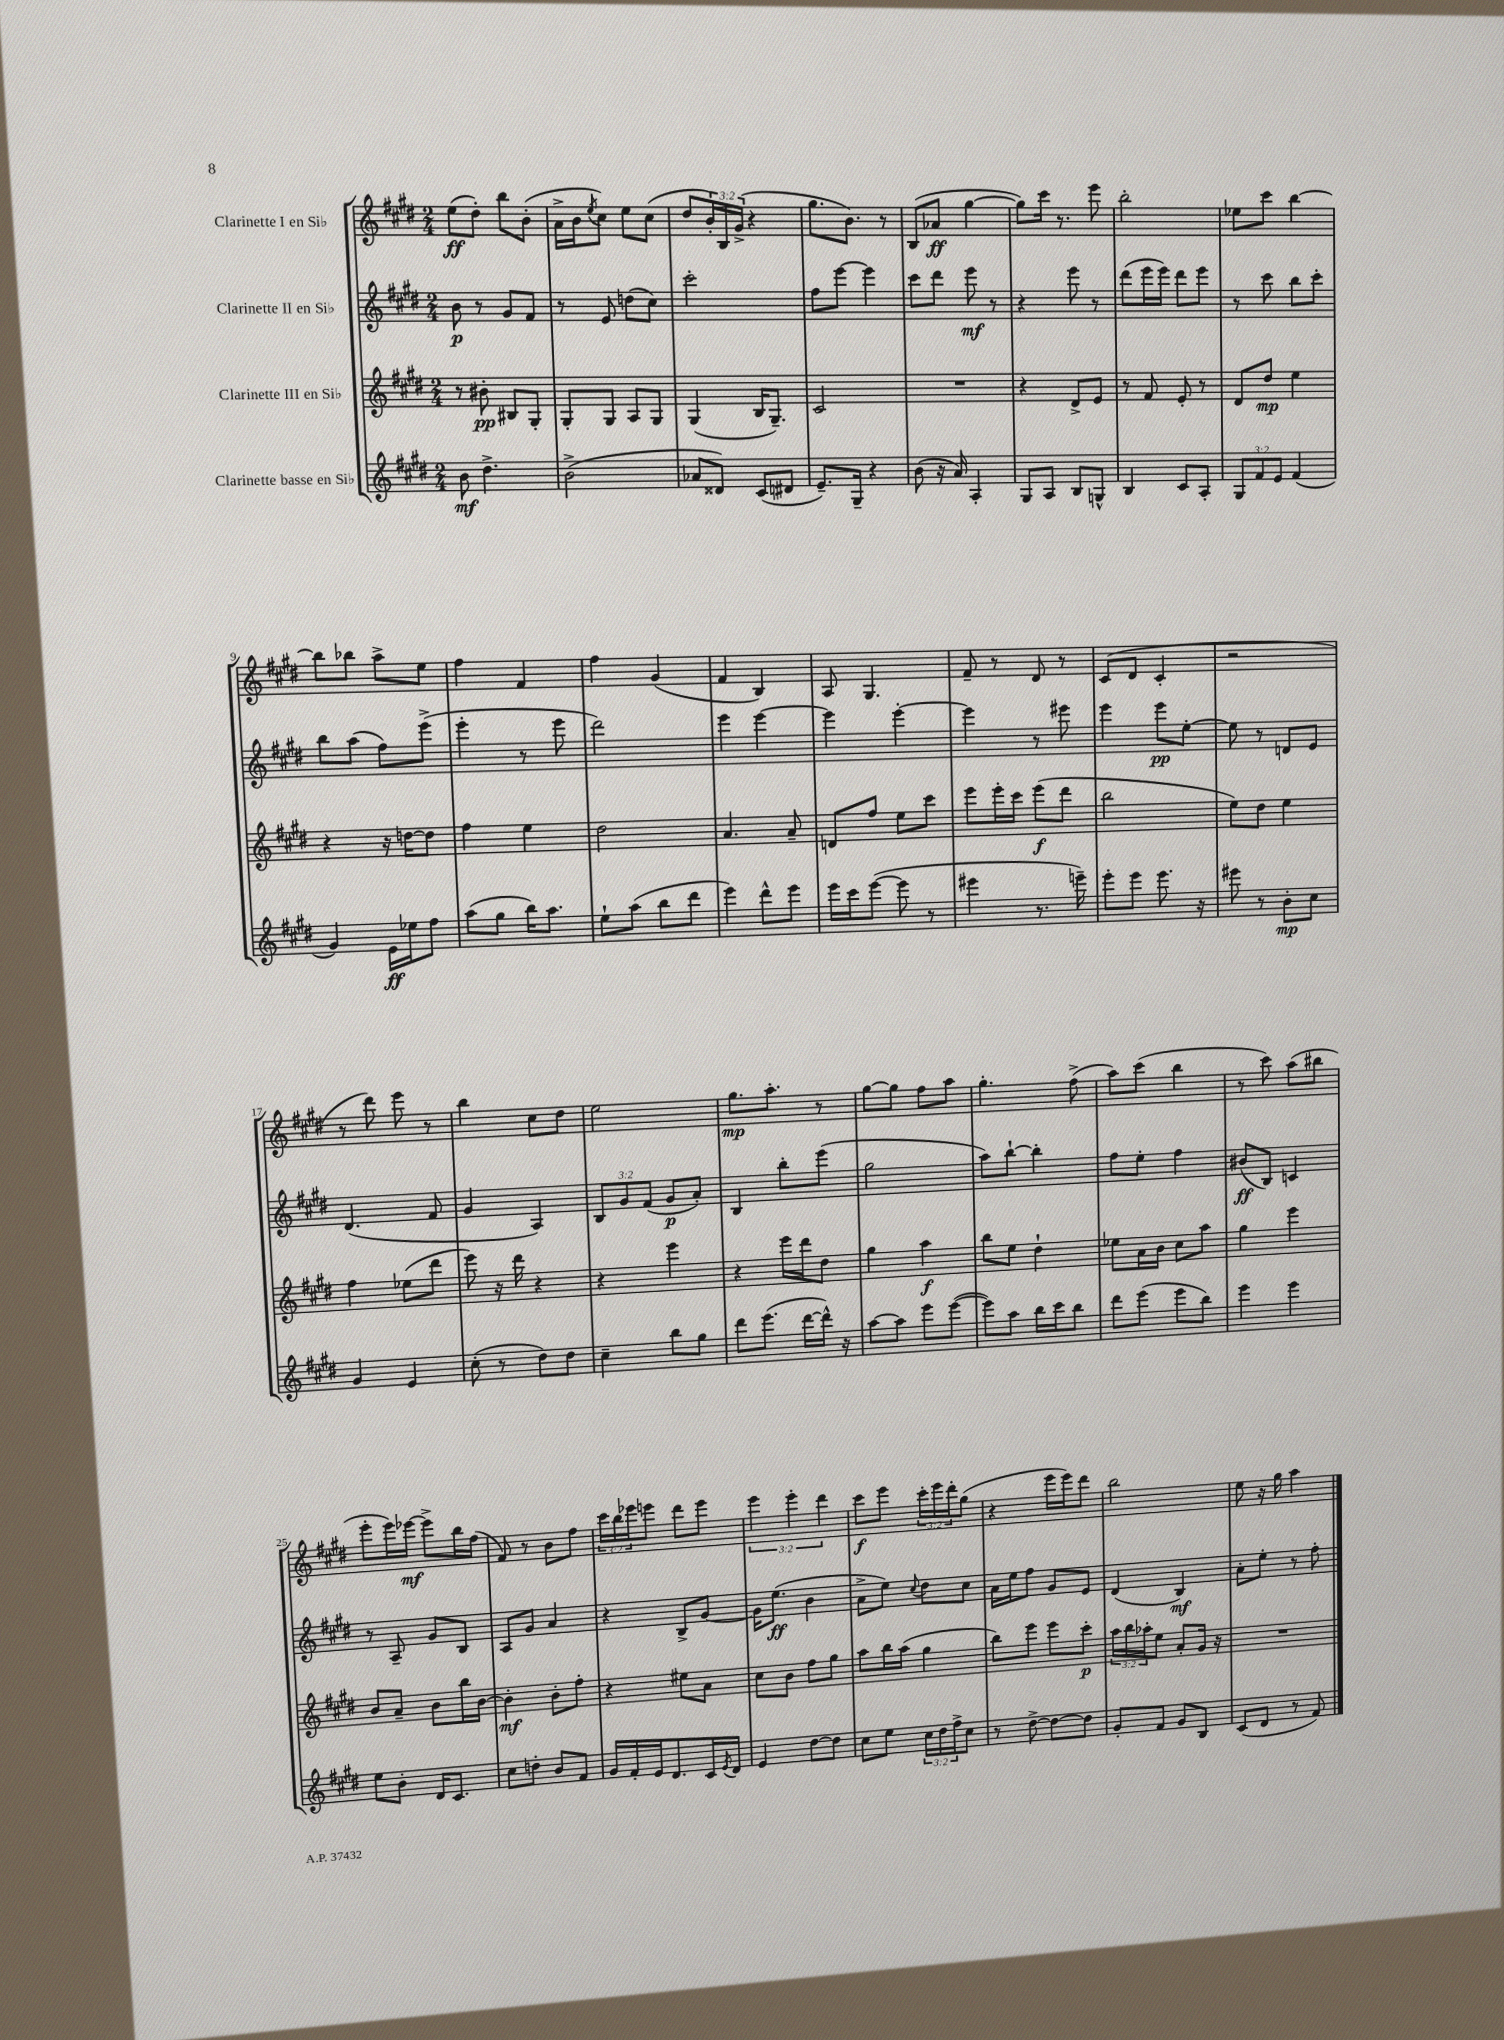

**kern	**dynam	**kern	**dynam	**kern	**dynam	**kern	**dynam
*part4	*part4	*part3	*part3	*part2	*part2	*part1	*part1
*staff4	*staff4	*staff3	*staff3	*staff2	*staff2	*staff1	*staff1
*I"Clarinette basse en Si♭	*	*I"Clarinette III en Si♭	*	*I"Clarinette II en Si♭	*	*I"Clarinette I en Si♭	*
*clefG2	*	*clefG2	*	*clefG2	*	*clefG2	*
*k[f#c#g#d#]	*	*k[f#c#g#d#]	*	*k[f#c#g#d#]	*	*k[f#c#g#d#]	*
*M2/4	*	*M2/4	*	*M2/4	*	*M2/4	*
=1	=1	=1	=1	=1	=1	=1	=1
8b\	mf	8r	.	8b\	p	(8ee\L	ff
4.dd#^\	.	8b#X'\	pp	8r	.	8dd#'\J)	.
.	.	8B#X/L	.	8g#/L	.	8bb\L	.
.	.	8G#'/J	.	8f#/J	.	(8b'\J	.
=2	=2	=2	=2	=2	=2	=2	=2
(2b^\	.	8G#'/L	.	8r	.	16a^\LL	.
.	.	.	.	.	.	16b\J	.
.	.	.	.	.	.	8qee/	.
.	.	8G#/J	.	8e/	.	8cc#\J)	.
.	.	8A/L	.	(8ddn\L	.	8ee\L	.
.	.	8G#/J	.	8cc#\J)	.	(8cc#\J	.
=3	=3	=3	=3	=3	=3	=3	=3
8a-X/L	.	(4G#/	.	2ccc#'\	.	8dd#/L	.
8d##X/J)	.	.	.	.	.	24b'/L)	.
.	.	.	.	.	.	24B/	.
.	.	.	.	.	.	(24g#^/JJ	.
(8c#/L	.	16B/KL	.	.	.	4r	.
.	.	8.G#~/J)	.	.	.	.	.
8d#X/J	.	.	.	.	.	.	.
=4	=4	=4	=4	=4	=4	=4	=4
8.e~/L)	.	2c#/	.	8ff#\L	.	8.gg#\L	.
.	.	.	.	[8eee\J	.	.	.
16G#~/Jk	.	.	.	.	.	8.b\J)	.
4r	.	.	.	4eee\]	.	.	.
.	.	.	.	.	.	8r	.
=5	=5	=5	=5	=5	=5	=5	=5
(8b\	.	2r	.	8ccc#\L	.	(8B/L	.
16r	.	.	.	8ddd#\J	.	8a-X/J	ff
16a/)	.	.	.	.	.	.	.
4A'/	.	.	.	8eee\	mf	[4gg#\	.
.	.	.	.	8r	.	.	.
=6	=6	=6	=6	=6	=6	=6	=6
8G#/L	.	4r	.	4r	.	8gg#\L])	.
8A/J	.	.	.	.	.	16ccc#\Jk	.
.	.	.	.	.	.	8.r	.
8B/L	.	8d#^/L	.	8eee\	.	.	.
8Gn^^/J	.	8e/J	.	8r	.	8eee\	.
=7	=7	=7	=7	=7	=7	=7	=7
4B/	.	8r	.	(8ddd#\L	.	2bb'\	.
.	.	8f#/	.	16eee\L	.	.	.
.	.	.	.	16eee\JJ)	.	.	.
8c#/L	.	8e'/	.	8ddd#\L	.	.	.
8A'/J	.	8r	.	8eee\J	.	.	.
=8	=8	=8	=8	=8	=8	=8	=8
12G#/L	.	8d#/L	.	8r	.	8ee-X\L	.
12f#/	.	.	.	.	.	.	.
.	.	8dd#/J	mp	8ccc#\	.	8ccc#\J	.
12e/J	.	.	.	.	.	.	.
(4f#/	.	4ee\	.	8bb\L	.	[4bb\	.
.	.	.	.	8ccc#'\J	.	.	.
!!LO:LB:g=z
=9	=9	=9	=9	=9	=9	=9	=9
4g#/)	.	4r	.	8bb\L	.	8bb\L]	.
.	.	.	.	(8aa\J	.	8bb-X\J	.
16e\LL	ff	16r	.	8ff#\L)	.	8aa^\L	.
16ee-X\J	.	[16ddn\KL	.	.	.	.	.
8ff#\J	.	8dd\J]	.	(8eee^\J	.	8ee\J	.
=10	=10	=10	=10	=10	=10	=10	=10
(8aa\L	.	4ff#\	.	4eee'\	.	4ff#\	.
8gg#\J	.	.	.	.	.	.	.
16bb\KL)	.	4ee\	.	8r	.	4f#/	.
8.aa\J	.	.	.	.	.	.	.
.	.	.	.	8eee\	.	.	.
=11	=11	=11	=11	=11	=11	=11	=11
8ee`\L	.	2dd#\	.	2ddd#\)	.	4ff#\	.
(8aa\J	.	.	.	.	.	.	.
8bb\L	.	.	.	.	.	(4g#/	.
8ddd#\J	.	.	.	.	.	.	.
=12	=12	=12	=12	=12	=12	=12	=12
4eee\)	.	4.a/	.	4eee\	.	4f#/	.
8ddd#^^\L	.	.	.	[4eee\	.	4B/)	.
8eee\J	.	8a~/	.	.	.	.	.
=13	=13	=13	=13	=13	=13	=13	=13
16eee\LL	.	8dn/L	.	4eee\]	.	8A/	.
16ccc#\J	.	.	.	.	.	.	.
([8eee\J	.	8ff#/J	.	.	.	4.G#/	.
8eee\]	.	8ee\L	.	[4eee'\	.	.	.
8r	.	8ccc#\J	.	.	.	.	.
=14	=14	=14	=14	=14	=14	=14	=14
4eee#X\	.	8eee\L	.	4eee\]	.	8f#~/	.
.	.	16eee'\L	.	.	.	8r	.
.	.	16ccc#\JJ	.	.	.	.	.
8.r	.	(8eee\L	f	8r	.	8d#/	.
.	.	8ddd#\J	.	8eee#X\	.	8r	.
16eeen~\)	.	.	.	.	.	.	.
=15	=15	=15	=15	=15	=15	=15	=15
8eee'\L	.	2bb\	.	4eee\	.	(8c#/L	.
8eee\J	.	.	.	.	.	8d#/J	.
8.eee\	.	.	.	8eee\L	pp	4c#'/	.
.	.	.	.	[8ee'\J	.	.	.
16r	.	.	.	.	.	.	.
=16	=16	=16	=16	=16	=16	=16	=16
8eee#X\	.	8ee\L)	.	8ee\]	.	2r	.
8r	.	8dd#\J	.	8r	.	.	.
8b'\L	mp	4ee\	.	8dn/L	.	.	.
8cc#\J	.	.	.	8e/J	.	.	.
!!LO:LB:g=z
=17	=17	=17	=17	=17	=17	=17	=17
4g#/	.	4ff#\	.	(4.d#/	.	8r	.
.	.	.	.	.	.	8ddd#\)	.
4e/	.	(8ee-X\L	.	.	.	8eee\	.
.	.	8ddd#\J	.	8f#/	.	8r	.
=18	=18	=18	=18	=18	=18	=18	=18
(8cc#'\	.	8eee\)	.	4g#/	.	4bb\	.
8r	.	16r	.	.	.	.	.
.	.	16ddd#\	.	.	.	.	.
8dd#\L)	.	4r	.	4A/)	.	8cc#\L	.
8dd#\J	.	.	.	.	.	8dd#\J	.
=19	=19	=19	=19	=19	=19	=19	=19
4cc#~\	.	4r	.	12B/L	.	2ee\	.
.	.	.	.	12g#/	.	.	.
.	.	.	.	(12f#/J	.	.	.
8bb\L	.	4eee\	.	8g#/L	p	.	.
8gg#\J	.	.	.	8a'/J)	.	.	.
=20	=20	=20	=20	=20	=20	=20	=20
8ddd#\L	.	4r	.	4B/	.	8.gg#\L	mp
(8.eee\J	.	.	.	.	.	.	.
.	.	.	.	.	.	8.aa'\J	.
.	.	16eee\LL	.	8bb'\L	.	.	.
[16ddd#\LL	.	16ddd#\J	.	.	.	.	.
16ddd#^^\JJ])	.	8dd#\J	.	(8eee\J	.	8r	.
16r	.	.	.	.	.	.	.
=21	=21	=21	=21	=21	=21	=21	=21
[8aa\L	.	4gg#\	.	2gg#\	.	[8gg#\L	.
8aa\J]	.	.	.	.	.	8gg#\J]	.
8eee\L	.	4aa\	f	.	.	8ff#\L	.
([8eee\J	.	.	.	.	.	8aa\J	.
=22	=22	=22	=22	=22	=22	=22	=22
8eee\L])	.	8bb\L	.	8aa\L)	.	4.gg#'\	.
8aa\J	.	8ee\J	.	[8bb`\J	.	.	.
16bb\LL	.	4dd#`\	.	4bb'\]	.	.	.
16ccc#\J	.	.	.	.	.	.	.
8bb\J	.	.	.	.	.	(8ff#^\	.
=23	=23	=23	=23	=23	=23	=23	=23
8ddd#\L	.	8ee-X\L	.	8ff#\L	.	8aa\L)	.
(8eee\J	.	16a\L	.	8ee'\J	.	(8ccc#\J	.
.	.	16b\JJ	.	.	.	.	.
8eee\L	.	8cc#\L	.	4ff#\	.	4bb\	.
8bb\J)	.	8aa\J	.	.	.	.	.
=24	=24	=24	=24	=24	=24	=24	=24
4eee\	.	4gg#\	.	(8b#X/L	ff	8r	.
.	.	.	.	8B/J)	.	8ccc#\)	.
4eee\	.	4eee\	.	4cn/	.	(8aa\L	.
.	.	.	.	.	.	8bb#X\J	.
!!LO:LB:g=z
=25	=25	=25	=25	=25	=25	=25	=25
8ee\L	.	8b/L	.	8r	.	8eee'\L	.
8b'\J	.	8a~/J	.	8A~/	.	16eee\L)	.
.	.	.	.	.	.	[16eee-X\JJ	mf
16d#/KL	.	8b\L	.	8g#/L	.	8eee-^\L]	.
8.c#/J	.	.	.	.	.	.	.
.	.	16bb\L	.	8B/J	.	16bb\L	.
.	.	[16b\JJ	.	.	.	(16ff#\JJ	.
=26	=26	=26	=26	=26	=26	=26	=26
8cc#\L	.	4b'\]	mf	8A/L	.	8f#/)	.
8ddn'\J	.	.	.	8g#/J	.	8r	.
8b/L	.	8b'\L	.	4a/	.	8b\L	.
8f#/J	.	8ff#'\J	.	.	.	8ff#\J	.
=27	=27	=27	=27	=27	=27	=27	=27
16g#/LL	.	4r	.	4r	.	24ccc#\LL	.
.	.	.	.	.	.	24bb\	.
16f#'/	.	.	.	.	.	.	.
.	.	.	.	.	.	24eee-X\J	.
16e/J	.	.	.	.	.	8eeen\J	.
8.d#/	.	.	.	.	.	.	.
.	.	8ee#X\L	.	8B^/L	.	8ddd#\L	.
16c#/L	.	8a\J	.	[8g#/J	.	8eee\J	.
8qe/	.	.	.	.	.	.	.
16d#/JJ	.	.	.	.	.	.	.
=28	=28	=28	=28	=28	=28	=28	=28
4e/	.	8cc#\L	.	16g#\KL]	.	6eee\	.
.	.	.	.	(8.ee\J	ff	.	.
.	.	8b\J	.	.	.	.	.
.	.	.	.	.	.	6eee'\	.
[8dd#\L	.	8ff#\L	.	4b\	.	.	.
.	.	.	.	.	.	6ddd#\	.
8dd#\J]	.	8gg#\J	.	.	.	.	.
=29	=29	=29	=29	=29	=29	=29	=29
8cc#\L	.	8aa\L	.	8a^\L	.	8ccc#\L	f
8ee\J	.	16bb\L	.	8ee\J)	.	8eee\J	.
.	.	(16aa\JJ	.	.	.	.	.
.	.	.	.	8qqcc#/	.	.	.
24cc#\LL	.	4gg#\	.	8dd#\L	.	24ccc#'\LL	.
24dd#\	.	.	.	.	.	24eee\	.
24ff#^\J	.	.	.	.	.	24ddd#'\J	.
8cc#\J	.	.	.	8cc#\J	.	(8gg#\J	.
=30	=30	=30	=30	=30	=30	=30	=30
8r	.	8bb\L)	.	16a\LL	.	4r	.
.	.	.	.	16ee\J	.	.	.
[8dd#^\	.	8eee\J	.	8ff#\J	.	.	.
8dd#\L_	.	8eee\L	.	8g#/L	.	16eee\LL	.
.	.	.	.	.	.	16eee\J)	.
8dd#\J]	.	8ccc#'\J	p	8e/J	.	8ddd#\J	.
=31	=31	=31	=31	=31	=31	=31	=31
8g#'/L	.	24aa\LL	.	(4d#/	.	2bb\	.
.	.	24bb\	.	.	.	.	.
.	.	24aa-X'\J	.	.	.	.	.
8f#/J	.	8ee\J	.	.	.	.	.
8g#/L	.	8a'/L	.	4B/)	mf	.	.
8B/J	.	16g#/Jk	.	.	.	.	.
.	.	16r	.	.	.	.	.
=32	=32	=32	=32	=32	=32	=32	=32
(8c#/L	.	2r	.	8a'\L	.	8ee\	.
8d#/J	.	.	.	8ee'\J	.	16r	.
.	.	.	.	.	.	16gg#\	.
8r	.	.	.	8r	.	4aa\	.
8f#/)	.	.	.	8ff#'\	.	.	.
==	==	==	==	==	==	==	==
*-	*-	*-	*-	*-	*-	*-	*-
